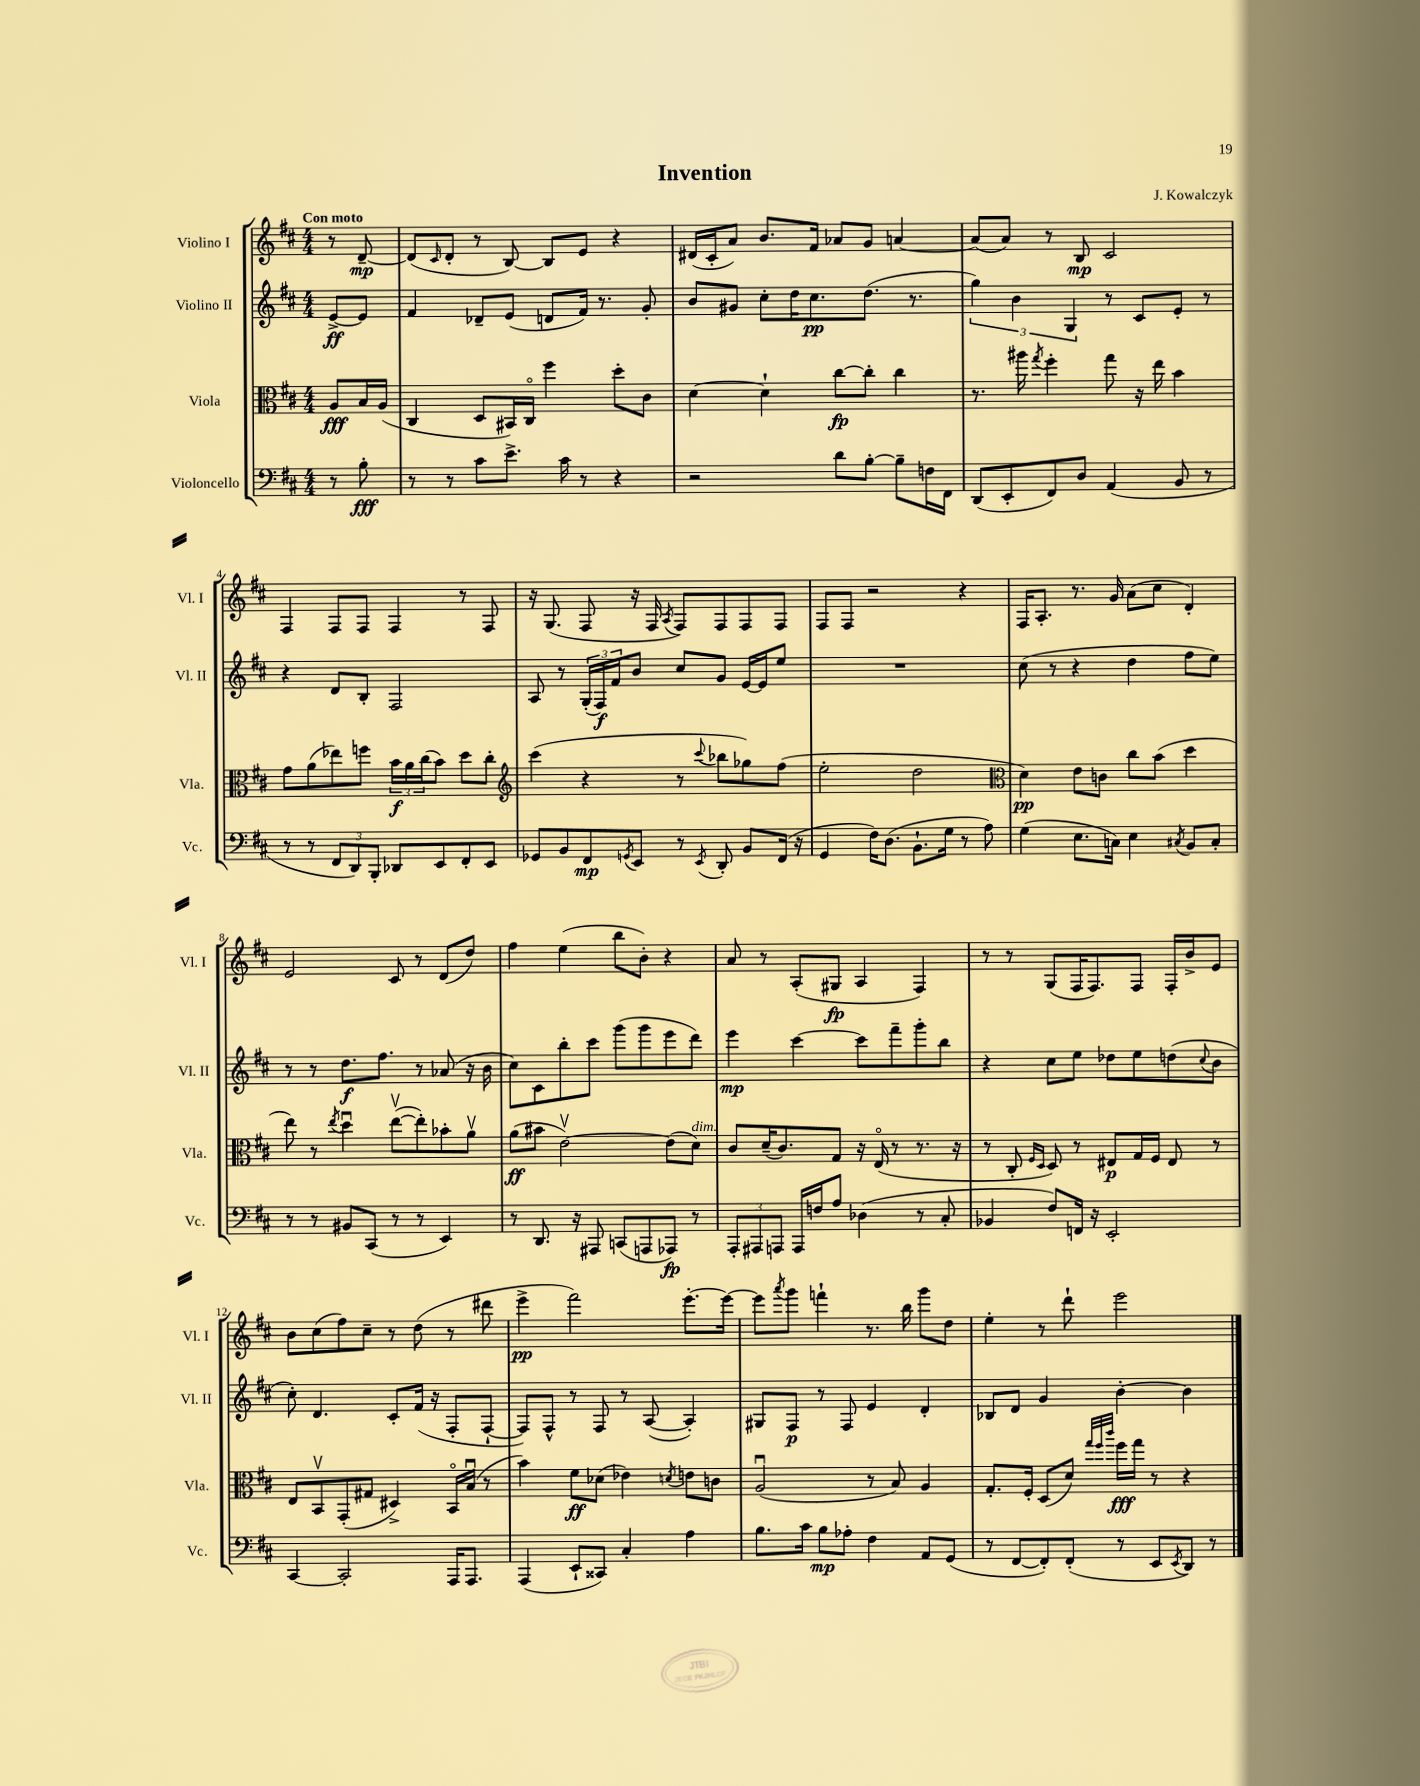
\header { title = "Invention" composer = "J. Kowalczyk" }
<<
\new StaffGroup <<
\new Staff = "s0" \with { instrumentName = "Violino I" shortInstrumentName = "Vl. I" } {
    \clef treble \key d \major \numericTimeSignature \time 4/4 \partial 4 \tempo "Con moto"
    r8 d'8~--\mp |
    d'8( \grace { cis'16 } d'8-. r8 b8~) b8 e'8 r4 |
    dis'16( cis'16-. a'8) b'8. fis'16 aes'8 g'8 a'4~ |
    a'8( a'8) r8 b8\mp cis'2 |
    fis4 fis8 fis8 fis4 r8 fis8 |
    r16 g8.( fis8 r16 fis16 \acciaccatura { a8 } fis8) fis8 fis8 fis8 |
    fis8 fis8 r2 r4 |
    fis16 a8.-. r8. g'16 a'8( cis''8 d'4-.) |
    e'2 cis'8 r8 d'8( d''8) |
    fis''4 e''4( b''8 b'8-.) r4 |
    a'8 r8 a8-.( gis8\fp a4 fis4) |
    r8 r8 g8( fis16 fis8.) fis8 fis16-. b'16-> e'8 |
    b'8 cis''8( fis''8) cis''8-- r8 d''8( r8 dis'''8 |
    e'''4->\pp fis'''2) e'''8.~-. e'''16~ |
    e'''8 \acciaccatura { a'''8 } g'''8 f'''4-! r8. b''16 g'''8 d''8 |
    e''4-. r8 d'''8-! e'''2 \bar "|." |
}
\new Staff = "s1" \with { instrumentName = "Violino II" shortInstrumentName = "Vl. II" } {
    \clef treble \key d \major \numericTimeSignature \time 4/4 \partial 4
    e'8~->\ff e'8 |
    fis'4 des'8-- e'8( d'8 fis'16) r8. g'8-. |
    b'8 gis'8 cis''8-. d''16 cis''8.\pp d''8.( r8. |
    \tuplet 3/2 { g''4) b'4 g4 } r8 cis'8 e'8-. r8 |
    r4 d'8 b8-. fis2 |
    a8 r8 \tuplet 3/2 { g16-.( fis16\f) fis'16 } b'8 cis''8 g'8 e'16~ e'16 e''8 |
    R1 |
    cis''8( r8 r4 d''4 fis''8 e''8) |
    r8 r8 d''8.\f fis''8. r8 aes'8( r16 b'16 |
    cis''8) cis'8 b''8-. cis'''8 g'''8( g'''8 e'''8 d'''8) |
    e'''4\mp cis'''4~ cis'''8 fis'''8-- g'''8-. b''8 |
    r4 cis''8 e''8 des''8 e''8 d''8( \appoggiatura { cis''8 } b'8 |
    cis''8-.) d'4. cis'8-. fis'16( r16 fis8-. fis8~-! |
    fis8) fis8-^ r8 fis8 r8 a8~( a4-.) |
    gis8 fis8\p r8 fis8 e'4 d'4-. |
    bes8 d'8 g'4 b'4~-. b'4 \bar "|." |
}
\new Staff = "s2" \with { instrumentName = "Viola" shortInstrumentName = "Vla." } {
    \clef alto \key d \major \numericTimeSignature \time 4/4 \partial 4
    a8\fff b16 a16( |
    cis4 d8 bis,16) cis16\flageolet fis''4 d''8-. cis'8 |
    d'4~ d'4-! cis''8~\fp cis''8-. cis''4 |
    r8. ais''16 \acciaccatura { g''8 } fis''4-. g''8 r16 e''16 b'4 |
    g'8 a'8( ees''8) f''8 \tuplet 3/2 { b'16\f a'16 cis''16( } b'8) d''8 cis''8-. |
    \clef treble cis'''4( r4 r8 \appoggiatura { cis'''8 } bes''8 ges''8) fis''8( |
    e''2-. d''2 |
    \clef alto d'4\pp) e'8 c'8 cis''8 b'8( d''4 |
    e''8) r8 \acciaccatura { e''8 } d''4\downbow e''8~\upbow( e''8-.) bes'8-. a'8\upbow |
    a'8\ff( bis'8 e'2~\upbow) e'8( d'8^\markup { \italic "dim." }) |
    cis'8 d'16--( cis'8.) g8 r16 e16\flageolet( r8 r8. r16 |
    r8 cis8-. \grace { fis16 d16 } d8) r8 eis8\p g16 fis16 eis8 r8 |
    e8 b,8\upbow g,8-.( gis8 dis4->) b,16\flageolet b16\downbow( r8 |
    b'4) fis'8\ff des'8( ees'4) \acciaccatura { d'8 } e'8 c'8 |
    a2\downbow( r8 b8) a4 |
    g8.-. fis16-. d8( d'8) \grace { g''32 fis''32 cis'''32 } fis''16\fff g''16 r8 r4 \bar "|." |
}
\new Staff = "s3" \with { instrumentName = "Violoncello" shortInstrumentName = "Vc." } {
    \clef bass \key d \major \numericTimeSignature \time 4/4 \partial 4
    r8 b8-.\fff |
    r8 r8 cis'8 e'8.-> cis'16 r8 r4 |
    r2 d'8 b8~-. b8-- f16 fis,16 |
    d,8( e,8-. fis,8) d8 a,4( b,8 r8 |
    r8 r8 \tuplet 3/2 { fis,8 d,8) b,,8-. } des,8 e,8 fis,8-. e,8 |
    ges,8 b,8 fis,8\mp \acciaccatura { g,8 } e,8 r8 \acciaccatura { e,8 } d,8-. b,8 fis,16( r16 |
    g,4 fis16) d8.( b,8.-! g16 r8 a8) |
    g4( e8. c16) e4 \acciaccatura { cis8 } b,8 cis8-. |
    r8 r8 bis,8 cis,8( r8 r8 e,4) |
    r8 d,8. r16 ais,,8 c,8( a,,8 aes,,8\fp) r8 |
    \tuplet 3/2 { a,,8-. ais,,8 a,,8 } a,,16 f16 a8 des4( r8 cis8-. |
    bes,4 fis8) f,16 r16 e,2-. |
    cis,4~ cis,2-. a,,16 a,,8. |
    a,,4( e,8-! cisis,8) cis4-. a4 |
    b8. cis'16 b8\mp aes8-. fis4 a,8 g,8( |
    r8 fis,8~ fis,8-.) fis,8-.( r8 e,8 \acciaccatura { e,8 } d,8) r8 \bar "|." |
}
>>
>>
